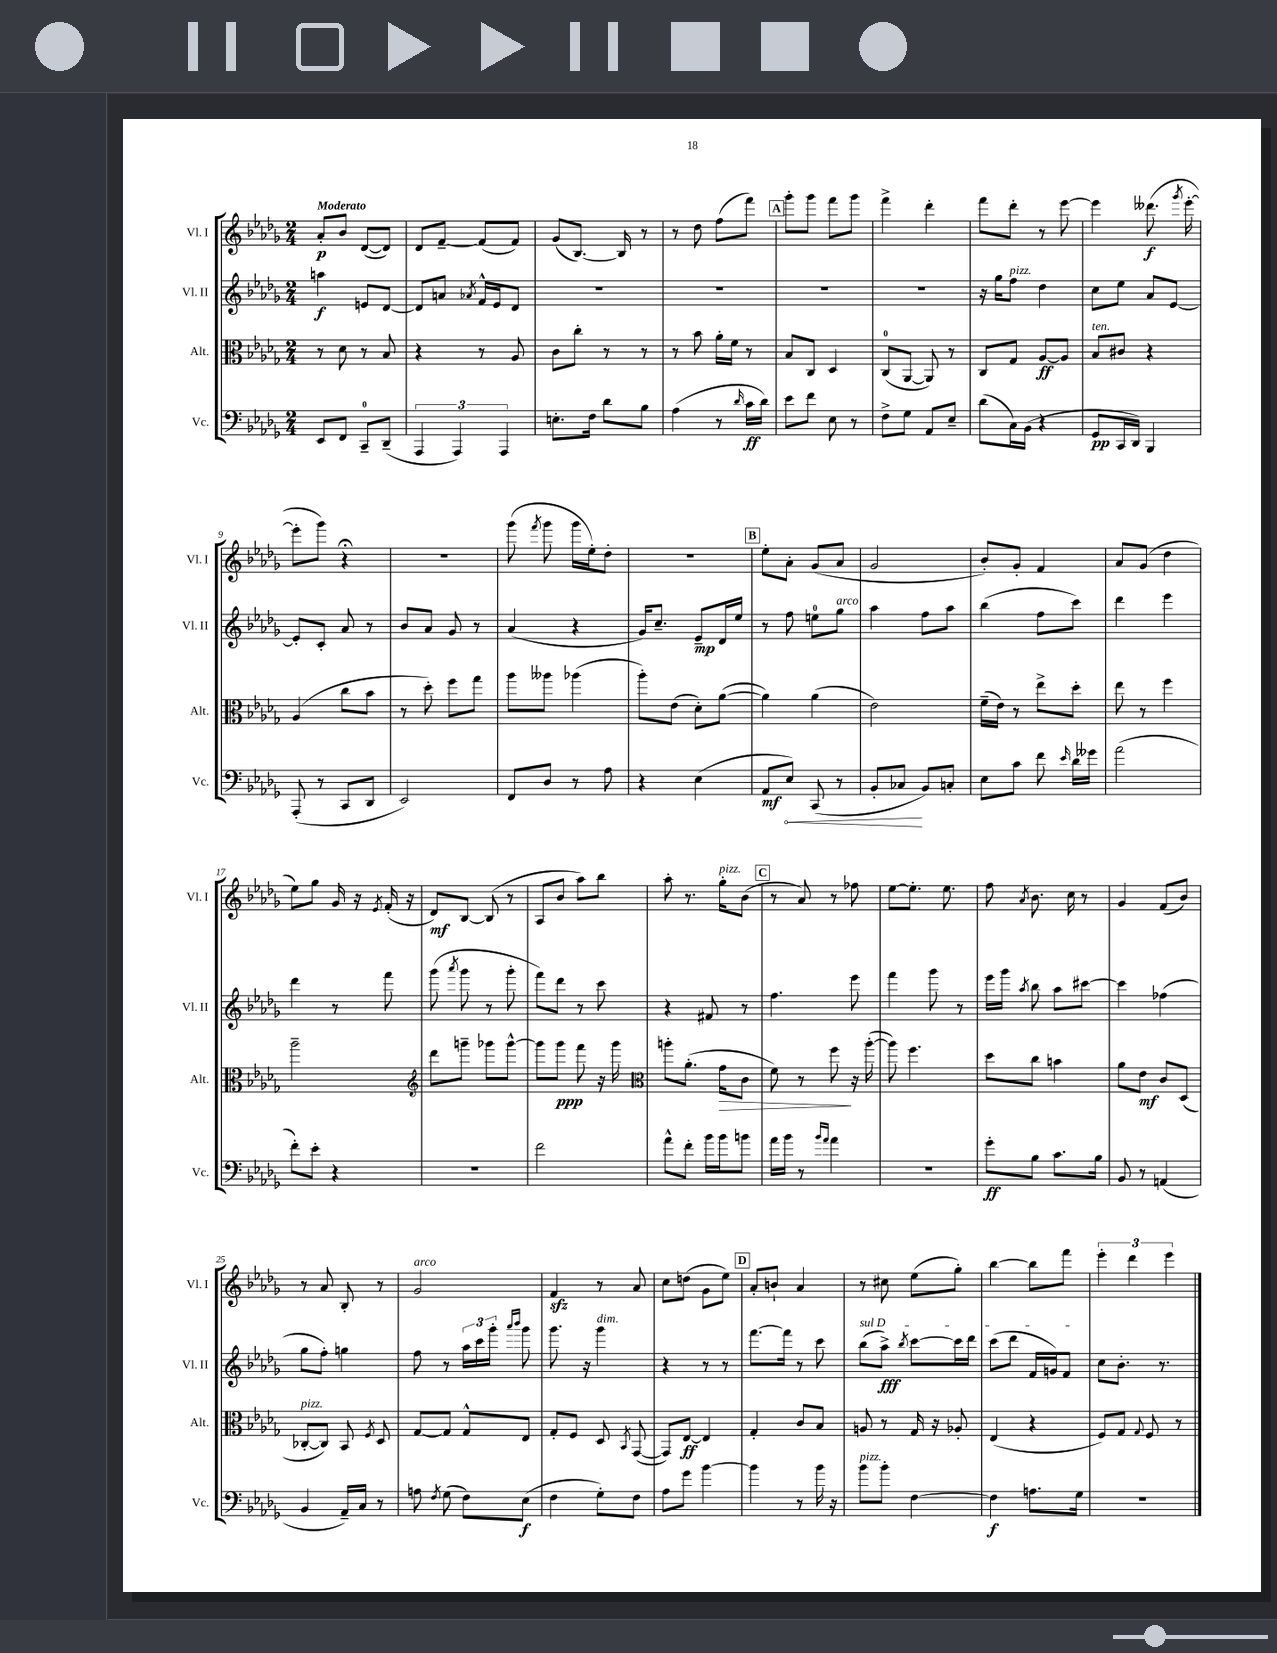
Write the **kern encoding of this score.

**kern	**kern	**kern	**kern
*staff4	*staff3	*staff2	*staff1
*clefF4	*clefC3	*clefG2	*clefG2
*k[b-e-a-d-g-]	*k[b-e-a-d-g-]	*k[b-e-a-d-g-]	*k[b-e-a-d-g-]
*M2/4	*M2/4	*M2/4	*M2/4
8EE-	8r	4aa	8a-'
8FF	8d-	.	8b-
8CC~	8r	8e	([8d-
(8DD-~	8B-	[8d-	8d-])
=	=	=	=
6AAA-	4r	8d-]	8d-
.	.	8a	[8f~
6AAA-)	.	.	.
.	.	8qa-	.
.	8r	16f^^	(8f]
.	.	16e-	.
6AAA-	.	.	.
.	8A-	8d-	8f)
=	=	=	=
8.E'	8c	2r	(8g-
.	8cc'	.	[8.B-)
16F	.	.	.
8d-	8r	.	.
.	.	.	16B-]
8B-	8r	.	8r
=	=	=	=
(4A-	8r	2r	8r
.	8b-	.	8dd-
8r	16a-'	.	(8ff
.	16f	.	.
16qqd-	.	.	.
16c	8r	.	8fff)
16d-)	.	.	.
=	=	=	=
8e-	8B-	2r	8ggg-'
8f	8C	.	8ggg-
8E-	4D-	.	8fff
8r	.	.	8ggg-
=	=	=	=
8F^	(8C	2r	4fff^
8G-	[8AA-	.	.
8AA-	8AA-])	.	4ddd-'
8E-~	8r	.	.
=	=	=	=
(8d-	8C	16r	8fff
.	.	16gg-	.
16C)	8G-	8ff	8ddd-'
(16BB-	.	.	.
4r	[8A-	4dd-	8r
.	8A-]	.	[8eee-
=	=	=	=
8GG-	8B-	8cc	4eee-]
16CC	8c#	8ee-	.
16DD-)	.	.	.
4BBB-	4r	8a-	(8.ddd--
.	.	[8e-	.
.	.	.	8qggg-
.	.	.	[16eee-'
=	=	=	=
(8AAA-'	(4A-	8e-']	8eee-']
8r	.	8c'	8ggg-)
8CC	8cc	8a-	4r;
8DD-	8b-	8r	.
=	=	=	=
2EE-)	8r	8b-	2r
.	8dd-')	8a-	.
.	8ff	8g-	.
.	8gg-	8r	.
=	=	=	=
8FF	8aa-	(4a-	(8ggg-
.	.	.	8qfff
8D-	8aa--	.	8ggg-
8r	(4aa-	4r	16ggg-
.	.	.	16ee-')
8A-	.	.	8dd-'
=	=	=	=
4r	8aa-')	16g-)	2r
.	.	8.cc~	.
.	(8e-	.	.
(4E-	8d-')	8e-~	.
.	([8a-	16d-	.
.	.	16ee-	.
=	=	=	=
8AA-	4a-])	8r	8ee-'
8E-)	.	8ff	8a-'
(8CC	(4a-	8ee	(8g-
8r	.	8gg-	8a-
=	=	=	=
8BB-'	2e-)	4aa-	2g-
8C-	.	.	.
8BB-)	.	8ff	.
8C'	.	8aa-	.
=	=	=	=
8E-	(16f~	(4bb-	8b-')
.	16e-)	.	.
8c	8r	.	8g-'
8f	8ee-^	8ff	4f
16qqe-	.	.	.
16d-	8dd-'	8ccc)	.
16g--	.	.	.
=	=	=	=
(2a-	8ee-	4ddd-	8a-
.	8r	.	(8g-
.	4ff	4eee-	4dd-
=	=	=	=
8f')	2aa-~	4ddd-	8ee-)
8e-'	.	.	8gg-
4r	.	8r	16g-
.	.	.	16r
.	.	.	8qe-
.	.	8fff	(16f'
.	.	.	16r
=	=	=	=
*	*clefG2	*	*
2r	8ddd-	(8ggg-	8d-)
.	.	8qaaa-	.
.	8ggg~	8ggg-	[8B-
.	8ggg-	8r	(8B-]
.	[8ggg-^^	8ggg-'	8r
=	=	=	=
2f	8ggg-]	8fff)	8A-
.	8ggg-	8ddd-	8b-
.	8fff	8r	8aa-)
.	16r	8ccc	8bb-
.	16ggg-	.	.
=	=	=	=
*	*clefC3	*	*
8a-^^	8aa'	4r	8aa-'
8f'	(8.a-'	.	8.r
16b-	.	8f#	.
16b-	16g-	.	16gg-'
8b	8c	8r	(8b-
=	=	=	=
16a-	8f)	4.ff	8r
16b-	.	.	.
8r	8r	.	8a-)
16qqb-	.	.	.
16qqa-	.	.	.
4a-	8ff	.	8r
.	16r	8eee-	8ff-
.	([16aa-'	.	.
=	=	=	=
2r	8aa-])	4fff	[8ee-
.	4.ff	.	8.ee-']
.	.	8ggg-	.
.	.	.	8.ee-
.	.	8r	.
=	=	=	=
8g-'	8dd-	16eee-	8ff
.	.	16ggg-	.
.	.	8qaa-	8qa-
8B-	8cc	8bb-	8.b-
8.c	4b	8aa-	.
.	.	.	16cc
.	.	[8ccc#	8r
16B-	.	.	.
=	=	=	=
8BB-	8a-	4ccc#]	4g-
8r	8e-	.	.
(4AA	8c	(4ff-	(8f
.	(8D-	.	8b-)
=	=	=	=
4BB-	[8C-'	8gg-	8r
.	8C-])	8ff')	8a-
16AA-~)	8BB-	4gg	8B-'
16C	.	.	.
.	8qF	.	.
8r	8D-	.	8r
=	=	=	=
8A	[8G-	8ff	2g-
8qF	.	.	.
(8G-	8G-]	8r	.
8F)	8G-^^	24aa-	.
.	.	24ccc	.
.	.	24ggg-'	.
.	.	16qqaaa-	.
.	.	16qqbbb-	.
(8E-	8E-	8ggg-	.
=	=	=	=
4F	8G-'	8.ggg-	4f
.	8F	.	.
.	.	16r	.
8G-')	8D-	4ggg-	8r
.	8qBB-	.	.
8F	([8GG-	.	8a-
=	=	=	=
8A-	8GG-])	4r	8cc
8g-	[8E-	.	(8dd
[4b-	4E-]	8r	8g-
.	.	8r	8ee-)
=	=	=	=
4b-]	4G-'	[8.fff	8a-'
.	.	.	8b`
.	.	16fff]	.
8r	8c	8r	4a-
16b-	8B-	8ccc	.
16r	.	.	.
=	=	=	=
8b-	8A	(8bb-	8r
8b-'	8r	8aa-^)	8cc#
.	.	8qbb-	.
[4F	16G-	[8ccc	(8ee-
.	16r	.	.
.	8A-'	16ccc]	8gg-')
.	.	16ddd-	.
=	=	=	=
4F]	(4E-	(8ccc	[4bb-
.	.	8ddd-	.
8.A	4r	16f	8bb-]
.	.	16g)	.
.	.	8f	8fff
16G-	.	.	.
=	=	=	=
2r	8F)	8cc	6eee-'
.	8G-	8.b-'	.
.	.	.	6ddd-
.	8qqG-	.	.
.	8F	.	.
.	.	8.r	.
.	.	.	6eee-
.	8r	.	.
==	==	==	==
*-	*-	*-	*-
